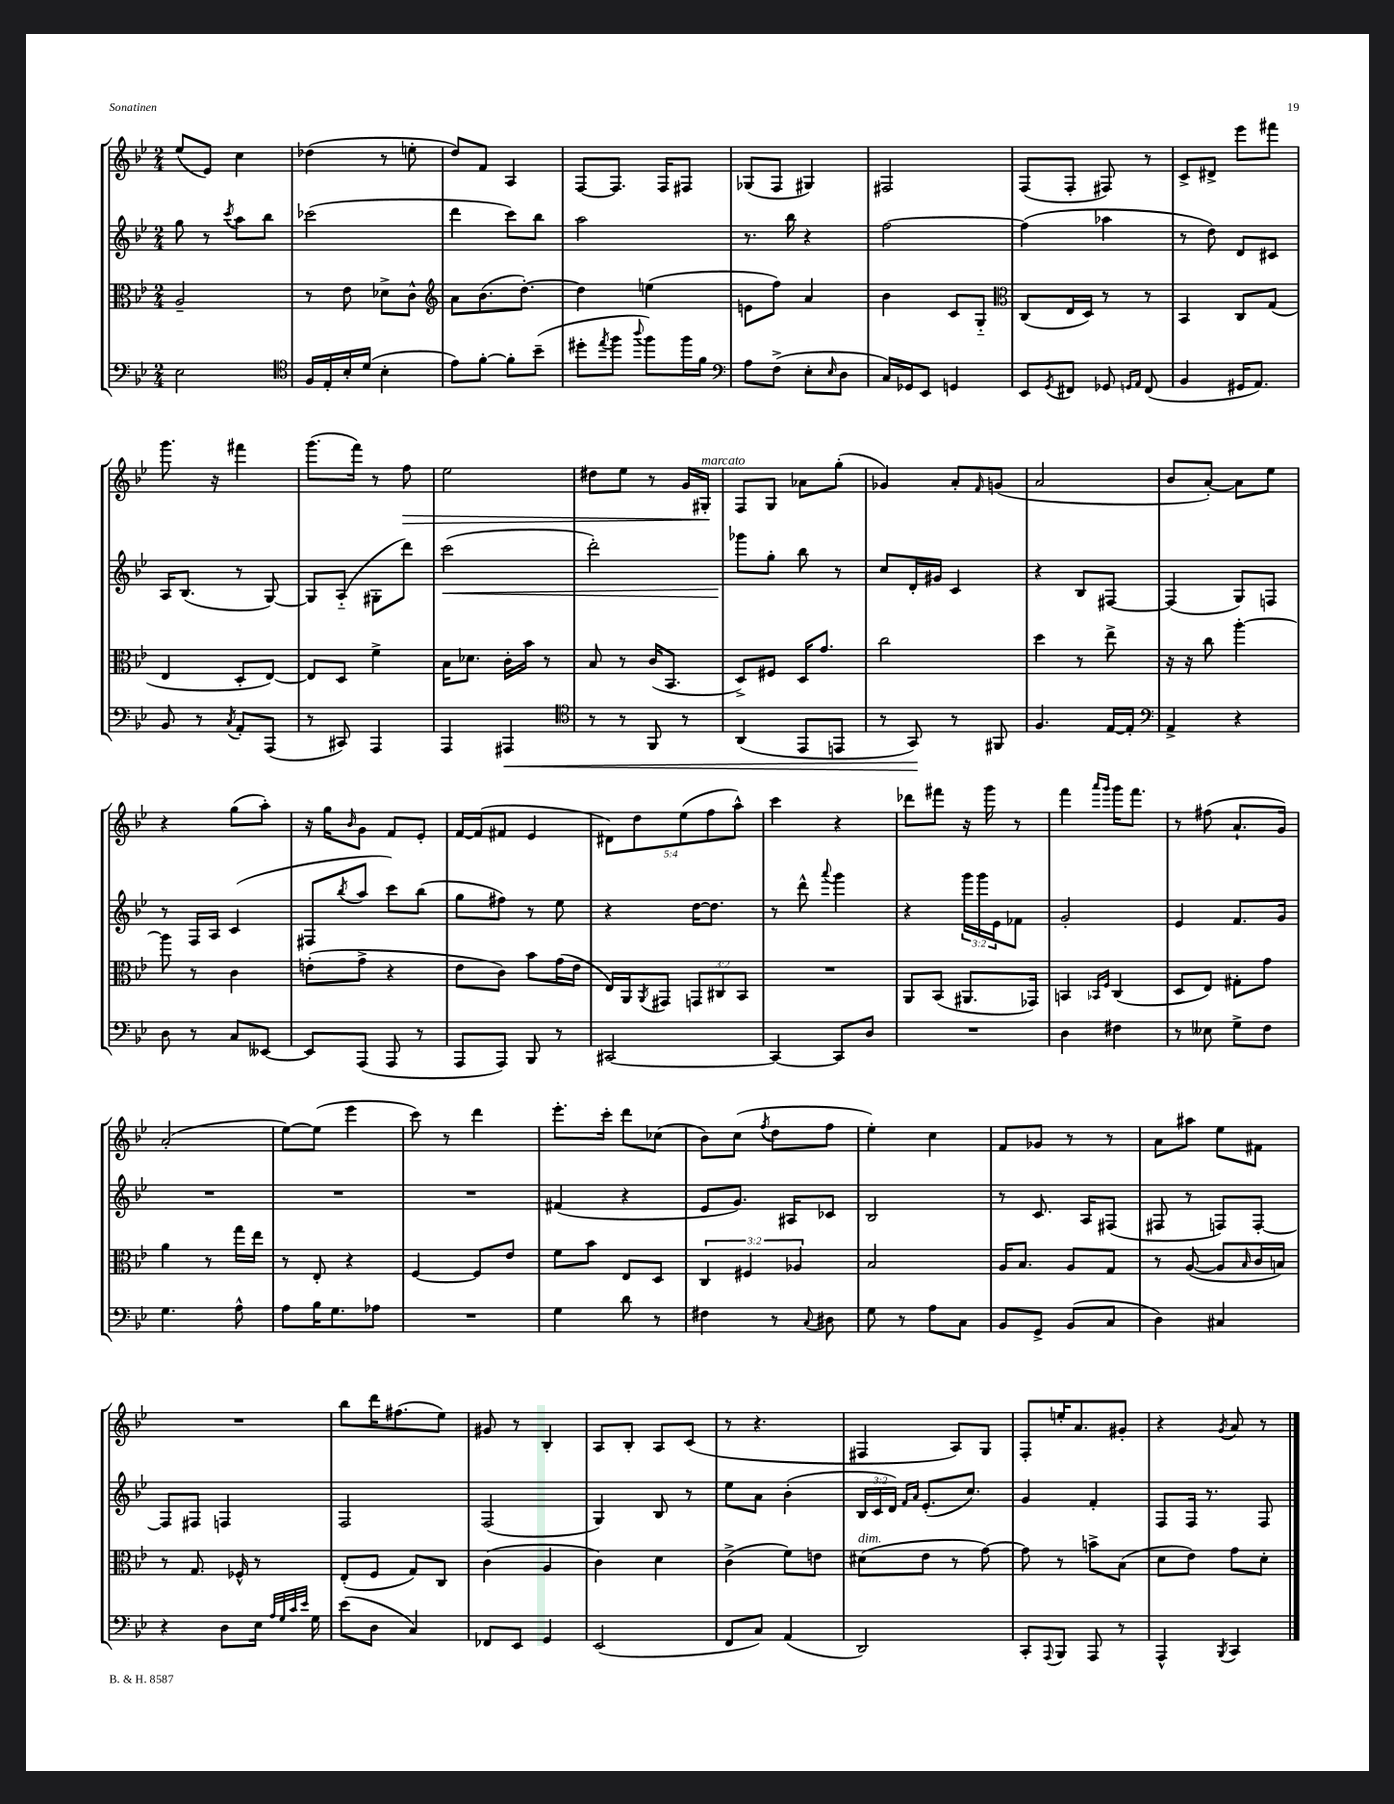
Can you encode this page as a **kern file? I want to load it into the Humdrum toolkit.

**kern	**kern	**kern	**kern
*staff4	*staff3	*staff2	*staff1
*clefF4	*clefC3	*clefG2	*clefG2
*k[b-e-]	*k[b-e-]	*k[b-e-]	*k[b-e-]
*M2/4	*M2/4	*M2/4	*M2/4
2E-\	2A~/	8gg\	(8ee-/L
.	.	8r	8e-/J)
.	.	8qccc/	.
.	.	8aa\L	4cc\
.	.	8bb-\J	.
=	=	=	=
*clefC4	*	*	*
16F/LL	8r	(2ccc-\	(4dd-\
16E-'/	.	.	.
16B-'/	8e-\	.	.
(16d/JJ	.	.	.
4B-'\	8d-^\L	.	8r
.	8c^^\J	.	8ee'\
=	=	=	=
*	*clefG2	*	*
8e-\L)	8a\L	4ddd\	8dd/L)
[8f'\J	(8.b-\	.	8f/J
8f'\]L	.	8ccc\L)	4A/
.	[8.dd'\J)	.	.
(8b-~\J	.	8bb-\J	.
=	=	=	=
8dd#'\L	4dd\]	2aa\	[8F/L
8qee-/	.	.	.
8ff\J	.	.	8.F/]J
8qqaa/	.	.	.
8ff\L)	(4ee\	.	.
.	.	.	16F/LK
16ff\L	.	.	8F#/J
16f\JJ	.	.	.
=	=	=	=
*clefF4	*	*	*
8A\L	8e\L	8.r	(8G-/L
(8F^\J	8ff\J)	.	8F/J
.	.	16bb-\	.
8E-'\L	4a/	4r	4G#/)
16qqE-/	.	.	.
8D\J	.	.	.
=	=	=	=
16C/LL)	4b-\	[2ff\	2F#/
16GG-/J	.	.	.
8EE-/J	.	.	.
4GG/	8c/L	.	.
.	8G'~/J	.	.
=	=	=	=
*	*clefC3	*	*
8EE-/L	(8C/L	(4ff\]	(8F/L
8qGG/	.	.	.
8FF#/J	16E-/L	.	8F'/J
.	16D/JJ)	.	.
8GG-/	8r	4aa-\	8F#/)
16qqGG/LL	.	.	.
16qqAA/JJ	.	.	.
(8FF#/	8r	.	8r
=	=	=	=
4BB-/	4BB-/	8r	8c^/L
.	.	8dd\)	8d#^/J
16GG#/LK	8C/L	8d/L	8eee-\L
8.AA/J)	.	.	.
.	(8G/J	8c#/J	8fff#\J
=	=	=	=
8BB-/	4E-/	16A/LK	8.ggg\
.	.	(8.B-/J	.
8r	.	.	.
.	.	.	16r
8qC/	.	.	.
8AA'/L	8D'/L	8r	4fff#\
(8AAA/J	[8E-/J)	[8G/)	.
=	=	=	=
8r	8E-/]L	8G/]L	(8.ggg\L
8CC#/)	8D/J	(8A'~/J	.
.	.	.	16fff\Jk)
4AAA/	4f^\	8G#'\L	8r
.	.	8ddd\J)	8ff\
=	=	=	=
4AAA/	16B-\LK	(2ccc\	2ee-\
.	8.d-\J	.	.
4AAA#/	16c'\LL	.	.
.	16b-\JJ	.	.
.	8r	.	.
=	=	=	=
*clefC4	*	*	*
8r	8B-/	2ddd'\)	8dd#\L
8r	8r	.	8ee-\J
8FF/	(16c/LK	.	8r
.	8.BB-/J	.	.
8r	.	.	16g/LL
.	.	.	16G#'/JJ
=	=	=	=
(4AA/	8D^/L)	8ggg-\L	8F/L
.	8F#/J	8gg'\J	8G/J
8EE-/L	16D/LK	8bb-\	8a-\L
.	8.g/J	.	.
8EE/J	.	8r	(8gg'\J
=	=	=	=
8r	2cc\	8cc/L	4g-/)
8GG/)	.	16d'/L	.
.	.	16g#/JJ	.
8r	.	4c/	8a'/L
.	.	.	16qqf/
8FF#/	.	.	(8g/J
=	=	=	=
4.F/	4dd\	4r	2a/
.	8r	8B-/L	.
[16E-/LL	8ee-^\	[8F#/J	.
16E-'/]JJ	.	.	.
=	=	=	=
*clefF4	*	*	*
4AA^/	16r	(4F#/]	8b-/L
.	16r	.	.
.	8cc\	.	[8a'/J)
4r	[4aa'\	8G/L)	8a\]L
.	.	8F/J	8ee-\J
=	=	=	=
8D\	8aa\]	8r	4r
8r	8r	16F/LL	.
.	.	16A/JJ	.
8C/L	4c\	(4c/	(8gg\L
[8EE--/J	.	.	8aa'\J)
=	=	=	=
8EE--/]L	(8e'\L	8F#/L	16r
.	.	.	16gg\LK
.	.	8qbb-/	16qqb-/
(8AAA/J	8g^\J	8aa/J	8g\J
8AAA/	4r	8ccc\L)	8f/L
8r	.	(8bb-\J	8e-'/J
=	=	=	=
8AAA/L	8e-\L	8gg\L	[16f/LL
.	.	.	(16f/]J
8AAA/J)	8c\J)	8ff#\J)	8f#/J
8BBB-/	8b-\L	8r	4e-/
8r	(16g\L	8ee-\	.
.	16e-\JJ	.	.
=	=	=	=
[2CC#/	16E-/LL)	4r	10d#\L)
.	16AA/J	.	.
.	.	.	10dd\
.	8qAA/	.	.
.	8GG#/J	.	.
.	.	.	(10ee-\
.	12GG/L	[16dd\LK	.
.	.	.	10ff\
.	.	8.dd\]J	.
.	12C#/	.	.
.	.	.	10aa^^\J)
.	12BB-/J	.	.
=	=	=	=
4CC#/_	2r	8r	4ccc\
.	.	8ddd^^\	.
.	.	8qqaaa/	.
8CC#/]L	.	4ggg\	4r
8D/J	.	.	.
=	=	=	=
2r	8AA/L	4r	8ddd-\L
.	(8BB-/J	.	8fff#\J
.	8.AA#/L	24ggg\LL	16r
.	.	24ggg\	.
.	.	.	16ggg\
.	.	24e-\J	.
.	.	8f-\J	8r
.	16GG-/Jk)	.	.
=	=	=	=
4D\	4BB/	2g'/	4fff\
.	16qqBB-/LL	.	16qqaaa/LL
.	16qqF/JJ	.	16qqggg/JJ
4F#\	(4C/	.	16ggg\LK
.	.	.	8.fff\J
=	=	=	=
8r	8D/L	4e-/	8r
8E--\	8E-/J)	.	(8ff#\
8G^\L	8G#'\L	8.f/L	8.a`/L
8F\J	8g\J	.	.
.	.	16g/Jk	16g/Jk)
=	=	=	=
4.G\	4a\	2r	(2a'/
.	8r	.	.
8A^^\	16gg\LL	.	.
.	16ee-\JJ	.	.
=	=	=	=
8A\L	8r	2r	[8ee-\L)
16B-\K	8E-'/	.	(8ee-\]J
8.G\	.	.	.
.	4r	.	4eee-\
8A-\J	.	.	.
=	=	=	=
2r	[4F/	2r	8ccc\)
.	.	.	8r
.	8F/]L	.	4ddd\
.	8e-/J	.	.
=	=	=	=
4G\	8f\L	(4f#/	8.eee-'\L
.	8b-\J	.	.
.	.	.	16ccc'\Jk
8d\	8E-/L	4r	8ddd\L
8r	8D/J	.	(8cc-\J
=	=	=	=
4F#\	6C/	8e-/L	8b-\L)
.	.	8.g/J)	(8cc\J
.	6F#/	.	.
.	.	.	8qff/
8r	.	.	8dd\L
.	.	16A#/LK	.
.	6A-/	.	.
8qqC/	.	.	.
8D#\	.	8c-/J	8ff\J
=	=	=	=
8G\	2B-/	2B-/	4ee-'\)
8r	.	.	.
8A\L	.	.	4cc\
8C\J	.	.	.
=	=	=	=
8BB-/L	16A/LK	8r	8f/L
.	8.B-/J	.	.
8GG^/J	.	8.c/	8g-/J
(8BB-/L	8A/L	.	8r
.	.	16A/LK	.
8C/J	8G/J	(8F#/J	8r
=	=	=	=
4D\)	8r	8F#/	8a\L
.	([8A/	8r	8aa#\J
4C#/	8A/]L	8F/L)	8ee-\L
.	16qqB-/	.	.
.	16c/L	[8F'/J	8f#\J
.	16B/JJ)	.	.
=	=	=	=
4r	8r	8F/]L	2r
.	8.G/	8F#/J	.
8D\L	.	4F/	.
.	16F-^^/	.	.
16E-\Jk	8r	.	.
32qqA/LLL	.	.	.
32qqG/	.	.	.
32qqc/	.	.	.
32qqe-/JJJ	.	.	.
16G\	.	.	.
=	=	=	=
(8e-\L	(8E-'/L	2F/	8bb-\L
8D\J	8F/J	.	16ddd\K
.	.	.	(8.ff#\
4C/)	8G/L)	.	.
.	8C/J	.	8ee-\J)
=	=	=	=
8FF-/L	(4c\	(2F/	8g#/
8EE-/J	.	.	8r
4GG/	4A/	.	4B-'/
=	=	=	=
(2EE-/	4c\)	4G/)	8A/L
.	.	.	8B-'/J
.	4d\	8B-/	8A/L
.	.	8r	(8c/J
=	=	=	=
8FF/L	(4c^\	8ee-\L	8r
8C/J)	.	8a\J	4.r
(4AA/	8f\L)	(4b-'\	.
.	8e\J	.	.
=	=	=	=
2DD/)	(8d#\L	24B-/LL	4F#/
.	.	24c/	.
.	.	24d/JJ)	.
.	.	16qqf/LL	.
.	.	16qqa/JJ	.
.	8e-\J	(8.e-'/L	.
.	8r	.	8A/L)
.	.	8.cc/J)	.
.	[8g\)	.	8G/J
=	=	=	=
8CC'/L	8g\]	4g/	8F'/L
8qqAAA/	.	.	.
8BBB-/J	8r	.	16ee'/K
.	.	.	8.a/
8AAA/	8b^\L	4f'/	.
8r	(8B-\J	.	8g#'/J
=	=	=	=
4AAA^^/	8d\L	8F/L	4r
.	8e-\J)	16F/Jk	.
.	.	8.r	.
8qBBB-/	.	.	8qg/
4CC/	8g\L	.	8a/
.	8d'\J	8F/	8r
==	==	==	==
*-	*-	*-	*-
